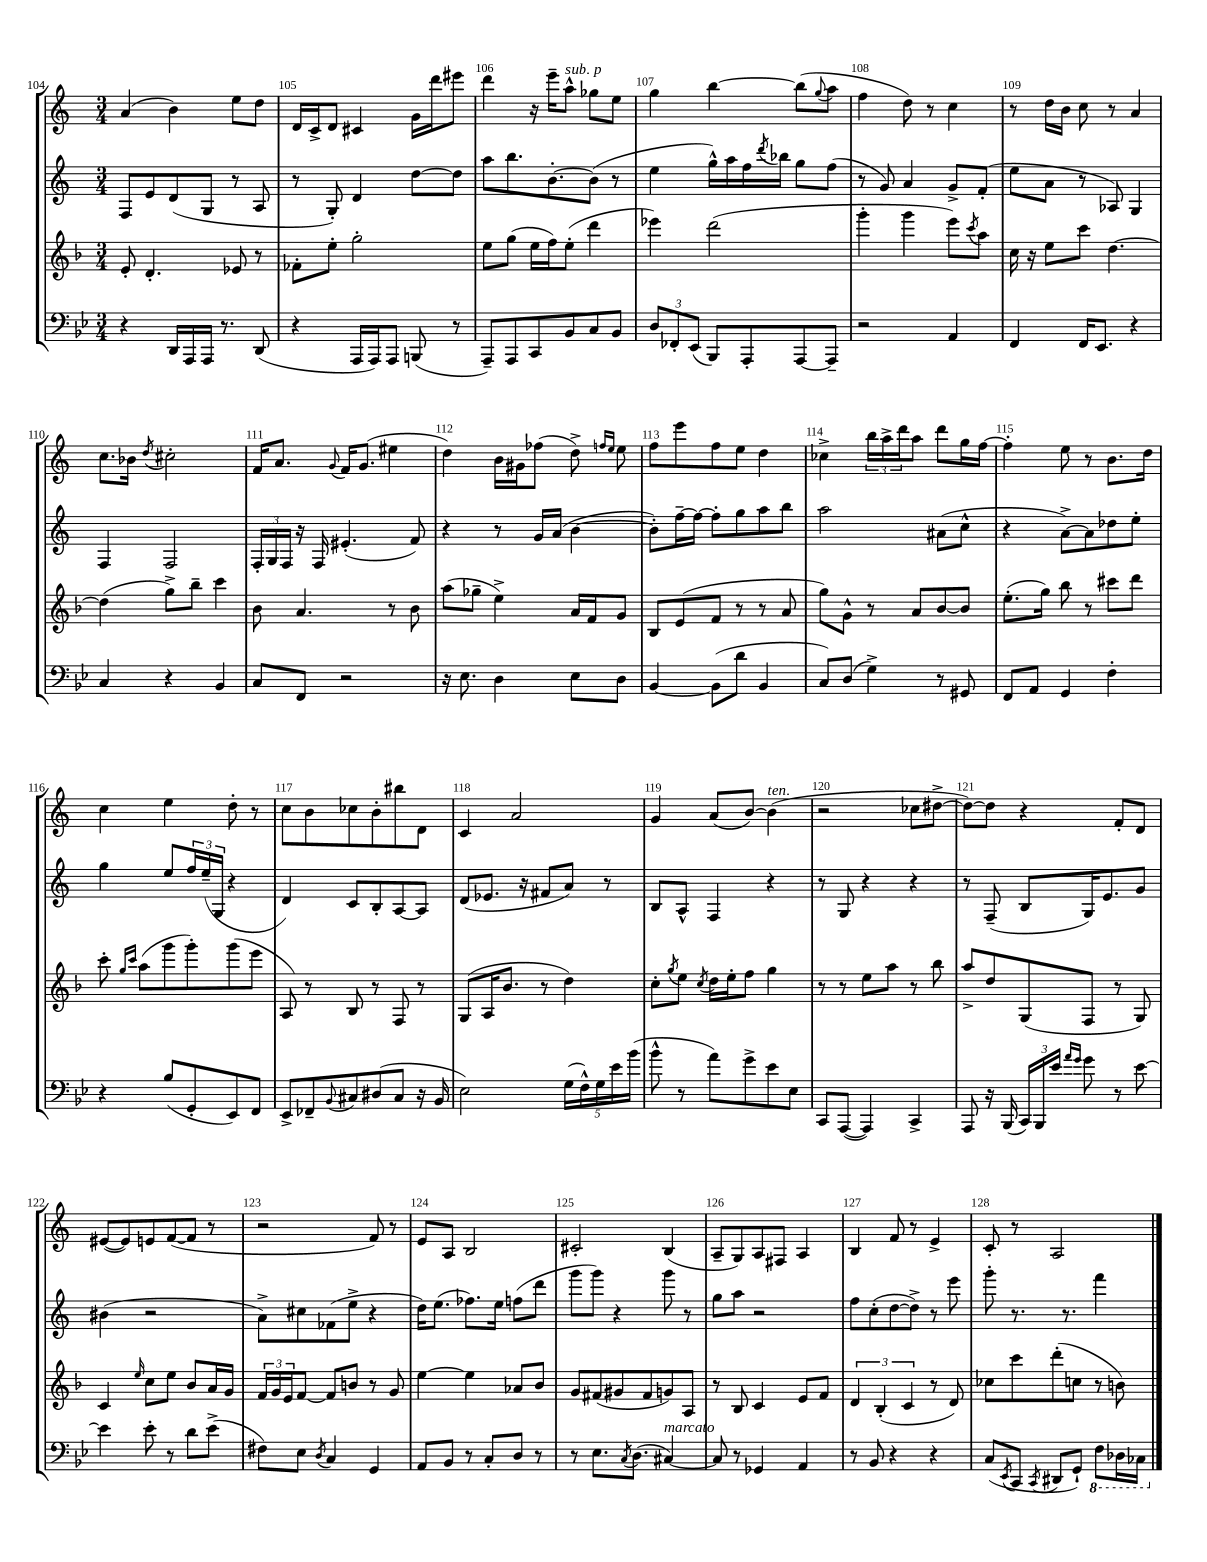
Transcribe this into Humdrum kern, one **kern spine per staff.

**kern	**kern	**kern	**kern
*staff4	*staff3	*staff2	*staff1
*clefF4	*clefG2	*clefG2	*clefG2
*k[b-e-]	*k[b-]	*k[]	*k[]
*M3/4	*M3/4	*M3/4	*M3/4
4r	8e'	8F	(4a
.	4.d'	8e	.
16DD	.	(8d	4b)
16AAA	.	.	.
16AAA	.	8G	.
8.r	.	.	.
.	8e-	8r	8ee
(8DD	8r	8A	8dd
=	=	=	=
4r	8f-'	8r	16d
.	.	.	16c^
.	8ee'	8G')	8d
16AAA	2gg'	4d	4c#
16AAA)	.	.	.
8AAA	.	.	.
(8BBB	.	[8dd	16g
.	.	.	16ddd
8r	.	8dd]	8eee#
=	=	=	=
8AAA~)	8ee	8aa	4ddd
8AAA	(8gg	8.bb	.
8CC	16ee	.	16r
.	16ff)	[8.b'	16eee~
8BB-	(8ee'	.	8aa^^
8C	4ddd	(8b]	8gg-
8BB-	.	8r	8ee
=	=	=	=
12D	4eee-)	4ee	4gg
12FF-'	.	.	.
(12EE-	.	.	.
8BBB-)	(2ddd	16gg^^)	[4bb
.	.	16aa	.
8AAA'	.	16ff	.
.	.	8qddd	.
.	.	16bb-	.
[8AAA	.	8gg	(8bb]
.	.	.	8qqgg
8AAA~]	.	(8ff	8aa
=	=	=	=
2r	4ggg'	8r	4ff
.	.	8g)	.
.	4ggg	4a	8dd)
.	.	.	8r
4AA	8eee)	8g^	4cc
.	8qccc	.	.
.	8aa	(8f'	.
=	=	=	=
4FF	16cc	8ee	8r
.	16r	.	.
.	8ee	8a	16dd
.	.	.	16b
16FF	8ccc	8r	8cc
8.EE-	.	.	.
.	[4.dd	8A-)	8r
4r	.	4G	4a
=	=	=	=
4C	(4dd]	4F	8.cc
.	.	.	16b-
.	.	.	8qdd
4r	8gg^)	2F	2cc#'
.	8bb-~	.	.
4BB-	4ccc	.	.
=	=	=	=
8C	8b-	24F'	16f
.	.	24G	.
.	.	.	8.a
.	.	24F	.
8FF	4.a	16r	.
.	.	16F	.
.	.	.	8qqg
2r	.	(4.e#'	16f
.	.	.	(8.g
.	8r	.	4ee#
.	8b-	8f)	.
=	=	=	=
16r	(8aa	4r	4dd)
8.E-	.	.	.
.	8gg-~	.	.
4D	4ee^)	8r	16b
.	.	.	16g#
.	.	16g	(8ff-
.	.	(16a	.
8E-	16a	[4b	8dd^)
.	16f	.	.
.	.	.	16qqff
.	.	.	16qqee
8D	8g	.	8ee
=	=	=	=
[4BB-	8B-	8b'])	8ff
.	(8e	[16ff~	8eee
.	.	16ff_	.
(8BB-]	8f	8ff']	8ff
8d	8r	8gg	8ee
4BB-	8r	8aa	4dd
.	8a	8bb	.
=	=	=	=
8C)	8gg)	2aa	4cc-^
(8D	8g^^	.	.
4G^)	8r	.	24bb
.	.	.	24aa^
.	.	.	24ddd
.	8a	.	8aa
8r	[8b-	(8a#	8ddd
8GG#	8b-]	8cc^^	16gg
.	.	.	[16ff
=	=	=	=
8FF	(8.ee'	4r	4ff']
8AA	.	.	.
.	16gg)	.	.
4GG	8bb-	[8a^)	8ee
.	8r	8a]	8r
4F'	8ccc#	8dd-	8.b
.	8ddd	8ee'	.
.	.	.	16dd
=	=	=	=
4r	8ccc'	4gg	4cc
.	16qqgg	.	.
.	16qqccc	.	.
.	(8aa	.	.
(8B-	8ggg	8ee	4ee
8GG'	8ggg')	24ff	.
.	.	(24ee~	.
.	.	24G	.
8EE-)	(8ggg	4r	8dd'
8FF	8eee	.	8r
=	=	=	=
8EE-^	8A)	4d)	8cc
8FF-~	8r	.	8b
8qqBB-	.	.	.
8C#	8B-	8c	8cc-
(8D#	8r	8B'	8b'
8C#	8F	[8A	8bb#
16r	8r	8A]	8d
16BB-	.	.	.
=	=	=	=
2E-)	(8G	(8d	4c
.	16A	8.e-	.
.	8.b-	.	.
.	.	.	2a
.	.	16r	.
.	8r	8f#	.
(20G	4dd)	8a)	.
20F^^)	.	.	.
20G	.	.	.
.	.	8r	.
20e-	.	.	.
(20b-	.	.	.
=	=	=	=
8b-^^	8cc'	8B	4g
.	8qgg	.	.
8r	8ee	8A^^	.
.	8qcc	.	.
8a)	16dd	4F	(8a
.	16ee'	.	.
8g^	8ff	.	[8b)
8e-	4gg	4r	(4b]
8E-	.	.	.
=	=	=	=
8CC	8r	8r	2r
([8AAA	8r	8G	.
4AAA])	8ee	4r	.
.	8aa	.	.
4CC^	8r	4r	8cc-
.	8bb-	.	[8dd#^
=	=	=	=
8AAA	8aa^	8r	8dd#_)
16r	8dd	(8F~	8dd#]
(16BBB-	.	.	.
24CC)	(8G	8B	4r
24BBB-	.	.	.
24e-	.	.	.
16qqa	.	.	.
16qqg	.	.	.
8g	8F	16G)	.
.	.	8.e	.
8r	8r	.	8f'
[8e-	8G)	8g	8d
=	=	=	=
4e-]	4c	(4b#	([8e#
.	.	.	8e#])
.	16qqee	.	.
8e-'	8cc	2r	8e
8r	8ee	.	([8f
8d	8b-	.	8f]
(8e-^	16a	.	8r
.	16g	.	.
=	=	=	=
8F#)	24f	8a^)	2r
.	24g	.	.
.	24e	.	.
8E-	[8f	8cc#	.
8qD	.	.	.
4C	8f]	(8f-	.
.	8b	8ee^	.
4GG	8r	4r	8f)
.	8g	.	8r
=	=	=	=
8AA	[4ee	16dd)	8e
.	.	(8.ee	.
8BB-	.	.	8A
8r	4ee]	8.ff-)	2B
8C'	.	.	.
.	.	16ee	.
8D	8a-	(8ff	.
8r	8b-	8ddd	.
=	=	=	=
8r	8g	8ggg	2c#'
8.E-	(8f#	8ggg)	.
.	8g#	4r	.
8qC	.	.	.
(8.D	.	.	.
.	8f#	.	.
[4C#)	8g)	8ggg	(4B
.	8A	8r	.
=	=	=	=
8C#]	8r	8gg	8A~
8r	8B-	8aa	8G)
4GG-	4c	2r	8A
.	.	.	8F#
4AA	8e	.	4A
.	8f	.	.
=	=	=	=
8r	6d	8ff	4B
8BB-	.	(8cc'	.
.	(6B-'	.	.
4r	.	[8dd	8f
.	6c	.	.
.	.	8dd^])	8r
4r	8r	8r	4e^
.	8d)	8eee	.
=	=	=	=
(8C	8cc-	8ggg'	8c'
8qEE-	.	.	.
8CC	8ccc	8.r	8r
8qCC	.	.	.
8DD#	(8ddd'	.	2A
.	.	8.r	.
8GG`)	8cc	.	.
8FF	8r	4fff	.
16DD-	8b)	.	.
16CC-	.	.	.
==	==	==	==
*-	*-	*-	*-
